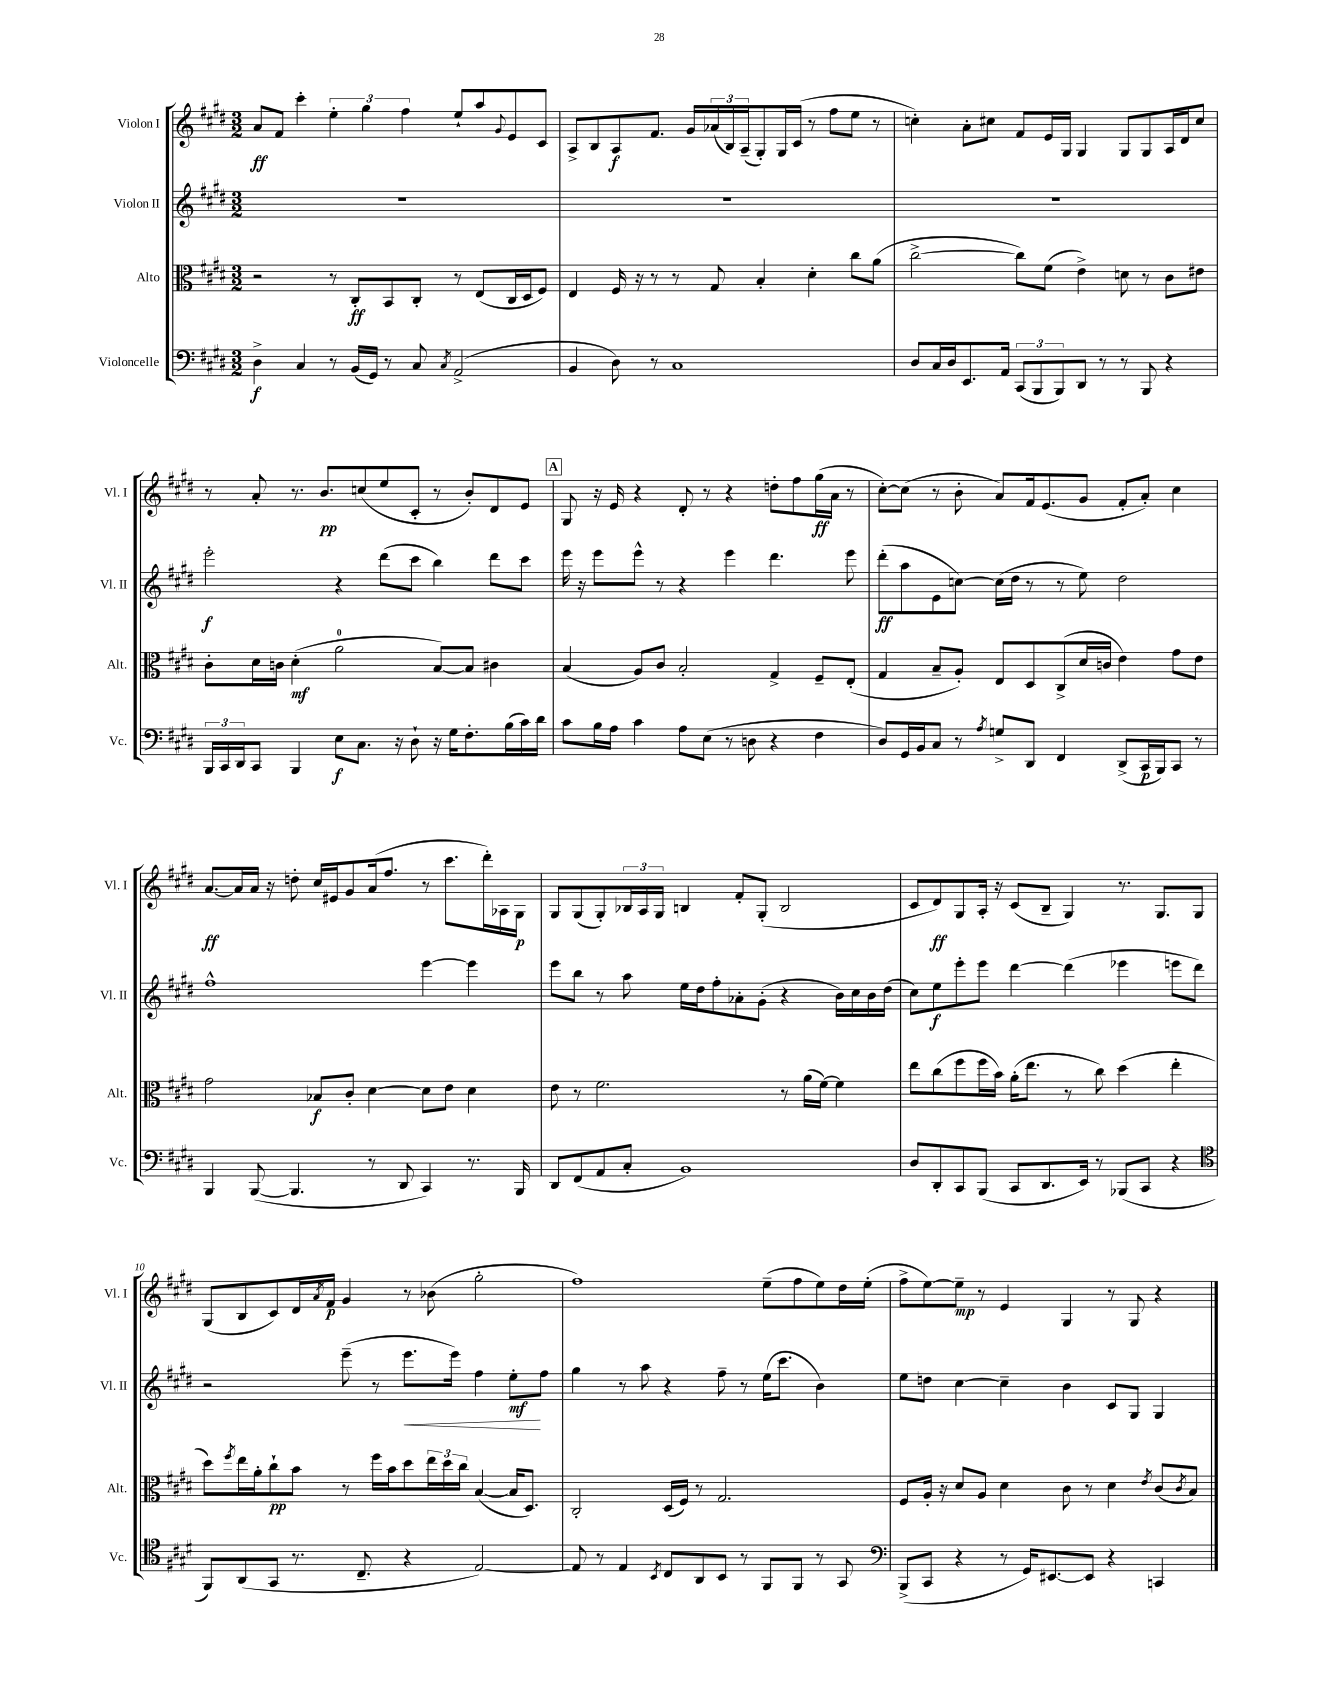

**kern	**kern	**kern	**kern
*staff4	*staff3	*staff2	*staff1
*clefF4	*clefC3	*clefG2	*clefG2
*k[f#c#g#d#]	*k[f#c#g#d#]	*k[f#c#g#d#]	*k[f#c#g#d#]
*M3/2	*M3/2	*M3/2	*M3/2
4D#^\	2r	1.r	8a/L
.	.	.	8f#/J
4C#/	.	.	4ccc#'\
8r	8r	.	6ee'\
(16BB/LL	8C#'/L	.	.
.	.	.	6gg#\
16GG#/JJ)	.	.	.
8r	8BB/	.	.
.	.	.	6ff#\
8C#/	8C#'/J	.	.
8qC#/	.	.	.
(2AA^/	8r	.	8ee`/L
.	(8E/L	.	8aa/
.	.	.	8qqg#/
.	16C#/L	.	8e/
.	16D#/J	.	.
.	8F#/J)	.	8c#/J
=	=	=	=
4BB/	4E/	1.r	8A^/L
.	.	.	8B/
8D#\)	16F#/	.	8A/
.	16r	.	.
8r	8r	.	8.f#/J
1C#	8r	.	.
.	.	.	16g#/LL
.	8G#/	.	(24a-/
.	.	.	24B/)
.	.	.	(24A~/J
.	4B'/	.	8G#'/)
.	.	.	16G#/L
.	.	.	(16c#/JJ
.	4d#'\	.	8r
.	.	.	8ff#\L
.	8cc#\L	.	8ee\J
.	(8a\J	.	8r
=	=	=	=
8D#/L	[2cc#^\	1.r	4cc'\)
16C#/L	.	.	.
16D#/J	.	.	.
8.EE/	.	.	8a'\L
.	.	.	8cc#\J
16AA/Jk	.	.	.
(12CC#/L	8cc#\]L)	.	8f#/L
12BBB/	.	.	.
.	(8f#\J	.	16e/L
12BBB/)	.	.	.
.	.	.	16G#/JJ
8DD#/J	4e^\)	.	4G#/
8r	.	.	.
8r	8d\	.	8G#/L
8BBB/	8r	.	8G#/
4r	8c#\L	.	16A/L
.	.	.	16d#/J
.	8e#\J	.	8cc#/J
=	=	=	=
24BBB/LL	8c#'\L	2eee'\	8r
24CC#/	.	.	.
24DD#/J	.	.	.
8CC#/J	16d#\L	.	8a'/
.	16c\JJ	.	.
4BBB/	(4d#'\	.	8.r
.	.	.	8.b/L
8E\L	2a\	4r	.
8.C#\J	.	.	(8cc/
.	.	(8ddd#\L	8ee/
16r	.	.	.
8D#`\	.	8ccc#\J	8c#'/J
16r	[8B/L)	4bb\)	8r
16G#\LK	.	.	.
8.F#'\	8B/]J	.	8b'/L)
.	4c#\	8ddd#\L	8d#/
(16B\L	.	.	.
16c#\)	.	8ccc#\J	8e/J
16d#\JJ	.	.	.
=	=	=	=
8c#\L	(4B/	16eee\	8G#/
.	.	16r	.
16B\L	.	8eee\L	16r
16A\JJ	.	.	16e/
4c#\	8A/L)	8eee^^\J	4r
.	8c#/J	8r	.
8A\L	2B'/	4r	8d#'/
(8E\J	.	.	8r
8r	.	4eee\	4r
8D\	.	.	.
4r	4G#^/	4.ddd#\	8dd'\L
.	.	.	8ff#\
4F#\	8F#~/L	.	(16gg#\L
.	.	.	16a\JJ
.	(8E'/J	8eee\	8r
=	=	=	=
8D#/L)	4G#/	(8ddd#'\L	[8cc#'\L)
16GG#/L	.	8aa\	(8cc#\]J
16BB/J	.	.	.
8C#/J	8B~/L	8e\	8r
8r	8A'/J)	[8cc\J)	8b'\
8qA/	.	.	.
8G^/L	8E/L	(16cc\]LL	8a/L)
.	.	16dd#\JJ	.
8DD#/J	8D#/	8r	16f#/k
.	.	.	(8.e/
4FF#/	(8C#^/	8r	.
.	16d#/L	8ee\)	8g#/J
.	16c/JJ	.	.
(8DD#^/L	4e\)	2dd#\	8f#'/L
16CC#/L	.	.	8a'/J)
16BBB/J)	.	.	.
8CC#/J	8g#\L	.	4cc#\
8r	8e\J	.	.
=	=	=	=
4BBB/	2g#\	1ff#^^	[8.a/L
.	.	.	16a/]L
([8BBB/	.	.	16a/JJ
.	.	.	16r
4.BBB/]	.	.	8dd'\
.	8B-/L	.	16cc#/LL
.	.	.	16e#/J
.	8c#'/J	.	8g#/
8r	[4d#\	.	(16a/k
.	.	.	8.ff#/J
8DD#/	.	.	.
4CC#/)	8d#\]L	[4eee\	8r
.	8e\J	.	8.ccc#\L
8.r	4d#\	4eee\]	.
.	.	.	16ddd#'\L)
.	.	.	16A-\
16BBB/	.	.	16G#\JJ
=	=	=	=
8DD#/L	8e\	8eee\L	8G#/L
(8FF#/	8r	8bb\J	(8G#/
8AA/	2.f#\	8r	8G#'/)
8C#'/J	.	8aa\	24B-/L
.	.	.	24A/
.	.	.	24G#/JJ
1BB)	.	16ee\LL	4B/
.	.	16dd#\J	.
.	.	8ff#'\	.
.	.	8a-'\	8f#'/L
.	.	(8g#'\J	(8G#'/J
.	8r	4r	2B/
.	(16a\LL	.	.
.	[16f#\JJ)	.	.
.	4f#\]	16b\LL)	.
.	.	16cc#\	.
.	.	16b\	.
.	.	(16dd#\JJ	.
=	=	=	=
8D#/L	8ee\L	8cc#\L)	8c#/L
8DD#'/	(8cc#\	8ee\	8d#/)
8CC#/	8ff#\	8eee'\	8G#/
(8BBB/J	16ff#\L	8eee\J	16A'/Jk
.	16b\JJ)	.	16r
8CC#/L	(16a'\LK	[4ddd#\	(8c#/L
.	8.ee\J	.	.
8.DD#/	.	.	8B~/J
.	8r	(4ddd#\]	4G#/)
16EE/Jk)	.	.	.
8r	8cc#\)	.	.
(8BBB-/L	(4dd#\	4eee-\	8.r
8CC#/J	.	.	.
.	.	.	8.G#/L
4r	4ee'\	8eee\L	.
.	.	8ddd#\J)	8G#/J
=	=	=	=
*clefC4	*	*	*
8FF#/L)	8dd#\L)	2r	(8G#/L
.	8qff#/	.	.
(8AA/	16ee\L	.	8B/
.	16a'\J	.	.
8GG#/J	8cc#`\	.	8c#/)
8.r	8b\J	.	16d#/L
.	.	.	8qa/
.	.	.	16f#/JJ
.	8r	(8eee~\	4g#/
8.C#~/	.	.	.
.	16ff#\LL	8r	.
.	16b\J	.	.
4r	8dd#\	8.eee\L	8r
.	24ee\L	.	(8b-\
.	24dd#\	.	.
.	.	16eee\Jk)	.
.	24cc#\JJ	.	.
[2E/)	([4B/	4ff#\	2gg#'\
.	16B/]LK	8ee'\L	.
.	8.D#/J)	.	.
.	.	8ff#\J	.
=	=	=	=
8E/]	2C#'/	4gg#\	1ff#)
8r	.	.	.
4E/	.	8r	.
.	.	8aa\	.
8qBB/	.	.	.
8C#/L	(16D#/LL	4r	.
.	16F#/JJ)	.	.
8AA/	8r	.	.
8BB/J	2.G#/	8ff#~\	.
8r	.	8r	.
8FF#/L	.	(16ee\LK	(8ee~\L
.	.	8.ccc#\J	.
8FF#/J	.	.	8ff#\
8r	.	4b\)	8ee\)
8GG#/	.	.	16dd#\L
.	.	.	(16ee'\JJ
=	=	=	=
*clefF4	*	*	*
(8BBB^/L	8F#/L	8ee\L	8ff#^\L
8CC#/J	16A'/Jk	8dd\J	[8ee\)
.	16r	.	.
4r	8d#/L	[4cc#\	8ee~\]J
.	8A/J	.	8r
8r	4d#\	4cc#~\]	4e/
16GG#/LK)	.	.	.
[8.EE#/	.	.	.
.	8c#\	4b\	4G#/
8EE#/]J	8r	.	.
4r	4d#\	8c#/L	8r
.	.	8G#/J	8G#/
.	8qe/	.	.
4CC/	(8c#/L	4G#/	4r
.	8qc#/	.	.
.	8B/J)	.	.
==	==	==	==
*-	*-	*-	*-
